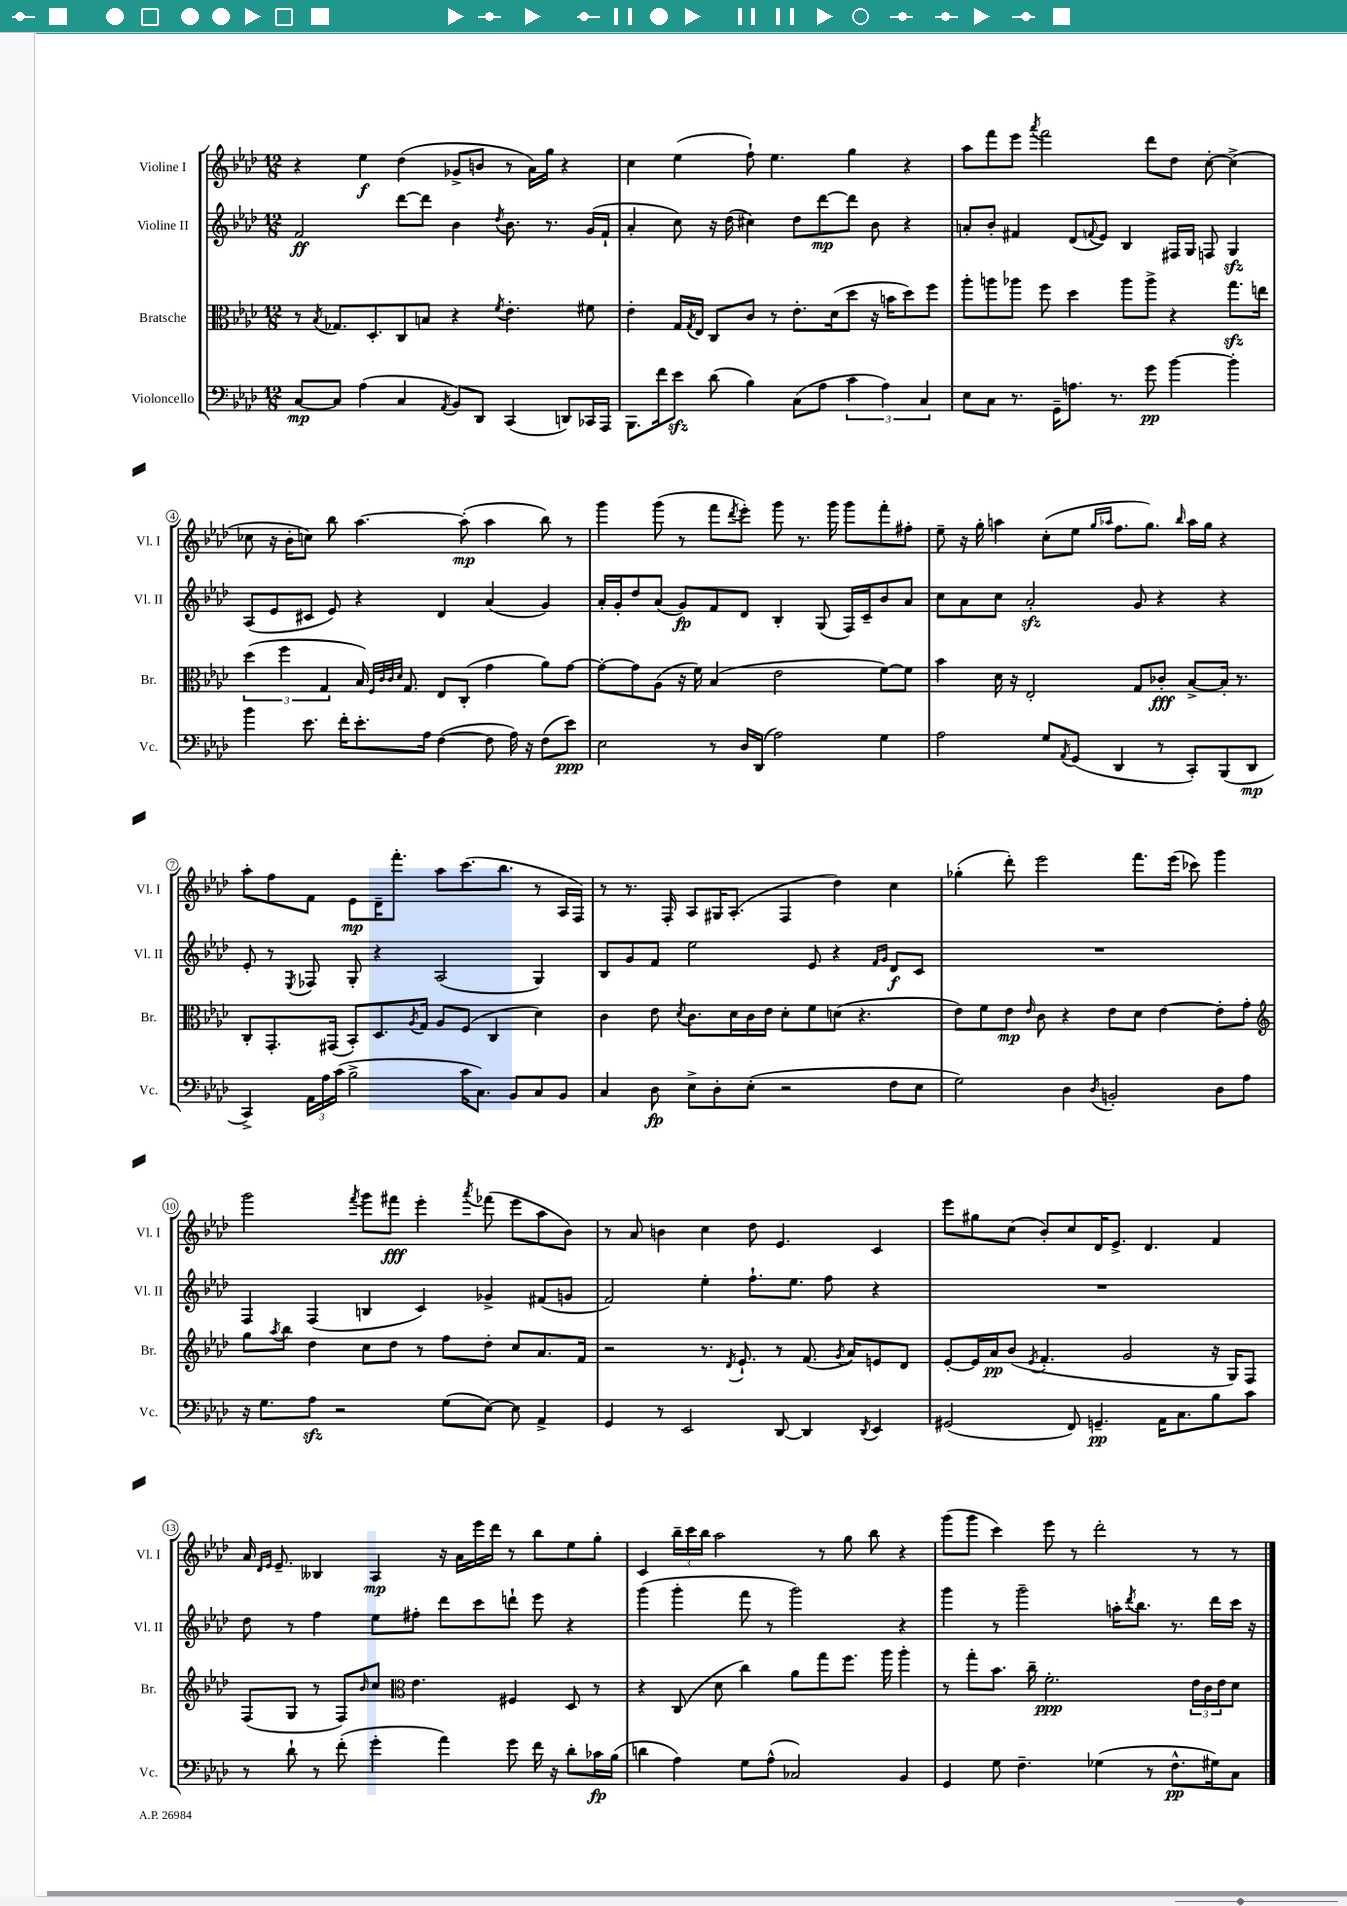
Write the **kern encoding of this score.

**kern	**kern	**kern	**kern
*staff4	*staff3	*staff2	*staff1
*clefF4	*clefC3	*clefG2	*clefG2
*k[b-e-a-d-]	*k[b-e-a-d-]	*k[b-e-a-d-]	*k[b-e-a-d-]
*M12/8	*M12/8	*M12/8	*M12/8
[8C/L	8r	2f/	4r
.	8qB-/	.	.
8C/]J	8.G-/L	.	.
(4A-\	.	.	4ee-\
.	8.D-'/	.	.
4C/	8C/	[8ddd-\L	(4dd-\
.	8B/J	8ddd-\]J	.
8qAA-/	.	.	.
8BB-/L)	4r	4b-\	8g-^/L
8DD-/J	.	.	8b/J
.	8qf/	8qdd-/	.
(4CC/	4.e-'\	8.b-\	8r
.	.	.	16a-\LL)
.	.	8.r	16gg\JJ
8DD/L)	.	.	4r
16CC-/L	8f#\	(16g/LL	.
16AAA-/JJ	.	16f`/JJ	.
=	=	=	=
8.BBB-\L	4e-'\	4a-'/	4cc\
16f\k	.	.	.
8e-\J	16G/LL	8cc\)	(4ee-\
.	8qG/	.	.
.	16E-/JJ	.	.
(8d-\	8C/L	16r	.
.	.	(16dd-\	.
4B-\)	8c/J	4cc#\)	8ff`\)
.	8r	.	4.ee-\
(8C\L	8.e-'\L	8dd-\L	.
8A-\J	.	[8ddd-\	.
.	(16d-\k	.	.
6c\	8dd-\J	8ddd-\]J	4gg\
.	16r	8b-\	.
6A-\)	.	.	.
.	16b\LK	.	.
.	8dd-\)	4r	4r
6C/	.	.	.
.	8ff\J	.	.
=	=	=	=
8E-\L	8aa-'\L	8a'/L	8aa-\L
8C\J	8aa\	8b-'/J	8fff\
8.r	8aa-\J	4f#/	8eee-\J
.	.	.	8qaaa-/
.	8ff\	.	2fff\
16GG~\LK	.	.	.
8.A\J	4dd-\	(8d-/L	.
.	.	8qqf/	.
.	.	8e-/J)	.
8.r	.	.	.
.	8aa-\L	4B-/	.
8g\	8aa-^\J	.	8ddd-\L
[4b-\	4r	16F#/LL	8dd-\J
.	.	16G/JJ	.
.	.	8F/	[8cc'\
4b-'\]	8.gg\L	4G/	(4cc^\]
.	16ee\Jk	.	.
=	=	=	=
4b-\	(6dd-\	(8A-/L	8cc-\
.	.	8e-/	16r
.	6ff\	.	.
.	.	.	16b-'\LK
8.e-\	.	8c#/J	8cc\J)
.	6G/	.	.
.	.	8e-/)	8bb-\
16f'\LK	.	.	.
8.e-'\	16B-/)	4r	[4.aa-\
.	32qqF/LLL	.	.
.	32qqc/	.	.
.	32qqc/	.	.
.	32qqd-/JJJ	.	.
.	8.G/	.	.
16A-\Jk	.	.	.
([4F\	8E-/L	4d-/	.
.	(8C'/J	.	(8aa-'\]
8F\]	4g\	(4a-/	4aa-\
16A-\)	.	.	.
16r	.	.	.
(8F\L	8a-\L)	4g/)	8bb-\)
8e-\J)	[8g\J	.	8r
=	=	=	=
2E-\	8g'\_L	16a-'/LL	4ggg\
.	.	16g'/J	.
.	8g\]	8dd-/	.
.	(8A-\J	(8a-/J	(8ggg\
.	16r	8g/L)	8r
.	16f\)	.	.
8r	(4B-/	8f/	8fff\L
.	.	.	8qddd-/
16D-/LL	.	8d-/J	8eee-'\J)
(16DD-/JJ	.	.	.
2A-\)	2e-\	4B-'/	8ggg\
.	.	.	8.r
.	.	(8G/	.
.	.	.	16ggg\
.	.	16F/LL)	8ggg\L
.	.	16c~/J	.
4G\	[8f\L)	8b-/	8fff'\
.	8f\]J	8a-/J	8ff#'\J
=	=	=	=
2A-\	4b-\	8cc\L	8ee-~\
.	.	8a-\	16r
.	.	.	16gg'\
.	16d-\	8cc\J	4aa\
.	16r	.	.
.	2E-'/	2a-'/	.
8G/L	.	.	(8cc'\L
8qAA-/	.	.	.
(8GG/J	.	.	8ee-\J
.	.	.	16qqgg/LL
.	.	.	16qqaa-/JJ
4DD-/	.	.	8.ff\L
.	8G/L	8g/	.
.	.	.	8.gg\J)
8r	8c-'/J	4r	.
.	.	.	16qqbb-/
8CC'/L)	[8B-^/L	.	16aa-\LL
.	.	.	16gg\JJ
(8BBB-/	16B-'/]Jk	4r	4r
.	8.r	.	.
8DD-/J	.	.	.
=	=	=	=
4CC^/)	8C'/L	8e-'/	8aa-'\L
.	8.GG'/	8r	8ff\
.	.	8qE-/	.
24AA-\LL	.	8F-/	8f\J
24A-\	.	.	.
.	(16GG#/Jk	.	.
(24c\JJ	.	.	.
2B-^\	8BB-'/L)	8G'/	8e-\L
.	8.D-/	4r	16d-~\K
.	.	.	8.fff'\J
.	8qA-/	.	.
.	16G/Jk	.	.
.	8A-/L	(2A-/	8aa-\L
16c\LK	(8F/J	.	(8.ccc\
8.C\J)	.	.	.
.	4C/	.	.
.	.	.	8.bb-\J
8BB-/L	.	.	.
8C/	4d-\)	4G/)	8r
8BB-/J	.	.	16A-/LL
.	.	.	16F/JJ)
=	=	=	=
4C/	4c\	8B-/L	8r
.	.	8g/	8.r
8D-\	8e-\	8f/J	.
.	.	.	16F'/
.	8qd-/	.	.
8E-^\L	8.c\L	2ee-\	8A-/L
8D-'\	.	.	16G#/K
.	16d-\L	.	(8.A-'/J
(8E-'\J	16c\	.	.
.	16e-\JJ	.	.
2r	8d-'\L	.	4F/
.	8f\	8e-/	.
.	(8d\J	4r	4dd-\)
.	4.r	.	.
.	.	16qqf/LL	.
.	.	16qqg/JJ	.
8F\L	.	8d-/L	4cc\
8E-\J	.	8c/J	.
=	=	=	=
2G\)	8e-\L)	1.r	(4gg-'\
.	8f\	.	.
.	8e-\J	.	8ddd-'\)
.	16qqe-/	.	.
.	8c\	.	2eee-\
4D-\	4r	.	.
8qD-/	.	.	.
2BB'/	8e-\L	.	.
.	8d-\J	.	8.fff\L
.	[4e-\	.	.
.	.	.	(16eee-\Jk
.	.	.	8ccc-\)
8D-\L	8e-'\]L	.	4ggg\
8A-\J	8g'\J	.	.
=	=	=	=
*	*clefG2	*	*
16r	8gg\L	4F/	2ggg\
8.G\L	.	.	.
.	8qaa-/	.	.
.	8bb-\J	.	.
8A-\J	4dd-\	(4F/	.
2r	.	.	.
.	.	.	8qfff/
.	8cc\L	4B/	8ggg\L
.	8dd-\J	.	8fff#\J
.	8r	4c/)	4eee-'\
(8G\L	8ff\L	.	.
.	.	.	8qaaa-/
[8E-\J)	8dd-'\J	4g-^/	(8fff-\
8E-\]	8cc/L	.	8eee-\L
4AA-^/	8.a-/	(8f#/L	8aa-\
.	.	8g/J	8b-\J)
.	16f/Jk	.	.
=	=	=	=
4GG/	2r	2f/)	8r
.	.	.	8a-/
8r	.	.	4b\
2EE-/	.	.	.
.	8.r	4ee-'\	4cc\
.	8qd-/	.	.
.	8.e-`/	.	.
.	.	8.ff`\L	8dd-\
[8DD-/	8r	.	4.e-/
.	.	8.ee-\J	.
4DD-/]	(8.f/	.	.
.	.	8ff\	.
.	8qg/	.	.
.	16a-/LK)	.	.
8qDD-/	.	.	.
4EE-/	8e/	4r	4c/
.	8d-/J	.	.
=	=	=	=
(2GG#/	[8e-'/L	1.r	8eee-\L
.	16e-/]L	.	8gg#\
.	16a-/J	.	.
.	(8b-/J	.	(8cc\J
.	8qe-/	.	.
.	4.f'/	.	8b-'/L)
8FF/)	.	.	8cc/
4.GG~/	.	.	16d-/K
.	.	.	8.e-^/J
.	2g/	.	.
.	.	.	4.d-/
16AA-\LK	.	.	.
8.C\	.	.	.
8B-\	16r	.	4f/
.	16G/LK)	.	.
8c\J	8F/J	.	.
=	=	=	=
8r	(8F/L	8dd-\	16a-/
.	.	.	16qqd-/LL
.	.	.	16qqe-/JJ
.	.	.	8.e-~/
8d-`\	8G/J	8r	.
8r	8r	4ff\	4B--/
(8f'\	8F/L)	.	.
.	16qqb-/	.	.
4g'\	8cc/J	8ee-\L	4A-/
*	*clefC3	*	*
.	4.e-\	8ff#'\J	.
4a-\)	.	8ddd-\L	16r
.	.	.	16a-\LL
.	.	8ccc\	16eee-\
.	.	.	16ddd-\JJ
8g\	4F#/	8ddd`\J	8r
16f\	.	8eee-\	8bb-\L
16r	.	.	.
8d-'\L	8D-/	4r	8ee-\
16c-\L	8r	.	8gg'\J
(16B-\JJ	.	.	.
=	=	=	=
4d\	4r	(4ggg\	4c/
4A-\)	(8C/	4ggg'\	24bb-~\LL
.	.	.	24ccc\
.	.	.	24bb-\JJ
.	8d-\	.	2aa-\
8G\L	4cc\)	8fff\	.
(8A-^^\J	.	8r	.
2C-/)	8a-\L	2ggg\)	.
.	8gg\	.	8r
.	8.ff\J	.	8gg\
.	.	.	8bb-\
.	16aa-\	.	.
4BB-/	4aa-'\	4r	4r
=	=	=	=
4GG/	8r	4ggg\	(8ggg\L
.	8gg'\L	.	8ggg\J
8G\	8.b-\J	8r	4ccc\)
4.F~\	.	2ggg~\	.
.	16cc~\	.	.
.	2.f'\	.	8eee-\
.	.	.	8r
(4G-\	.	.	2ddd-'\
.	.	16aa'\LK	.
.	.	8qddd-/	.
.	.	8.bb-\J	.
8r	.	.	.
8.F^^\L	.	8.r	.
.	24e-\LL	.	8r
.	24c\	.	.
16G#\k)	.	16ddd-\LL	.
.	24e-\J	.	.
8C\J	8d-\J	16ccc\JJ	8r
.	.	16r	.
==	==	==	==
*-	*-	*-	*-
